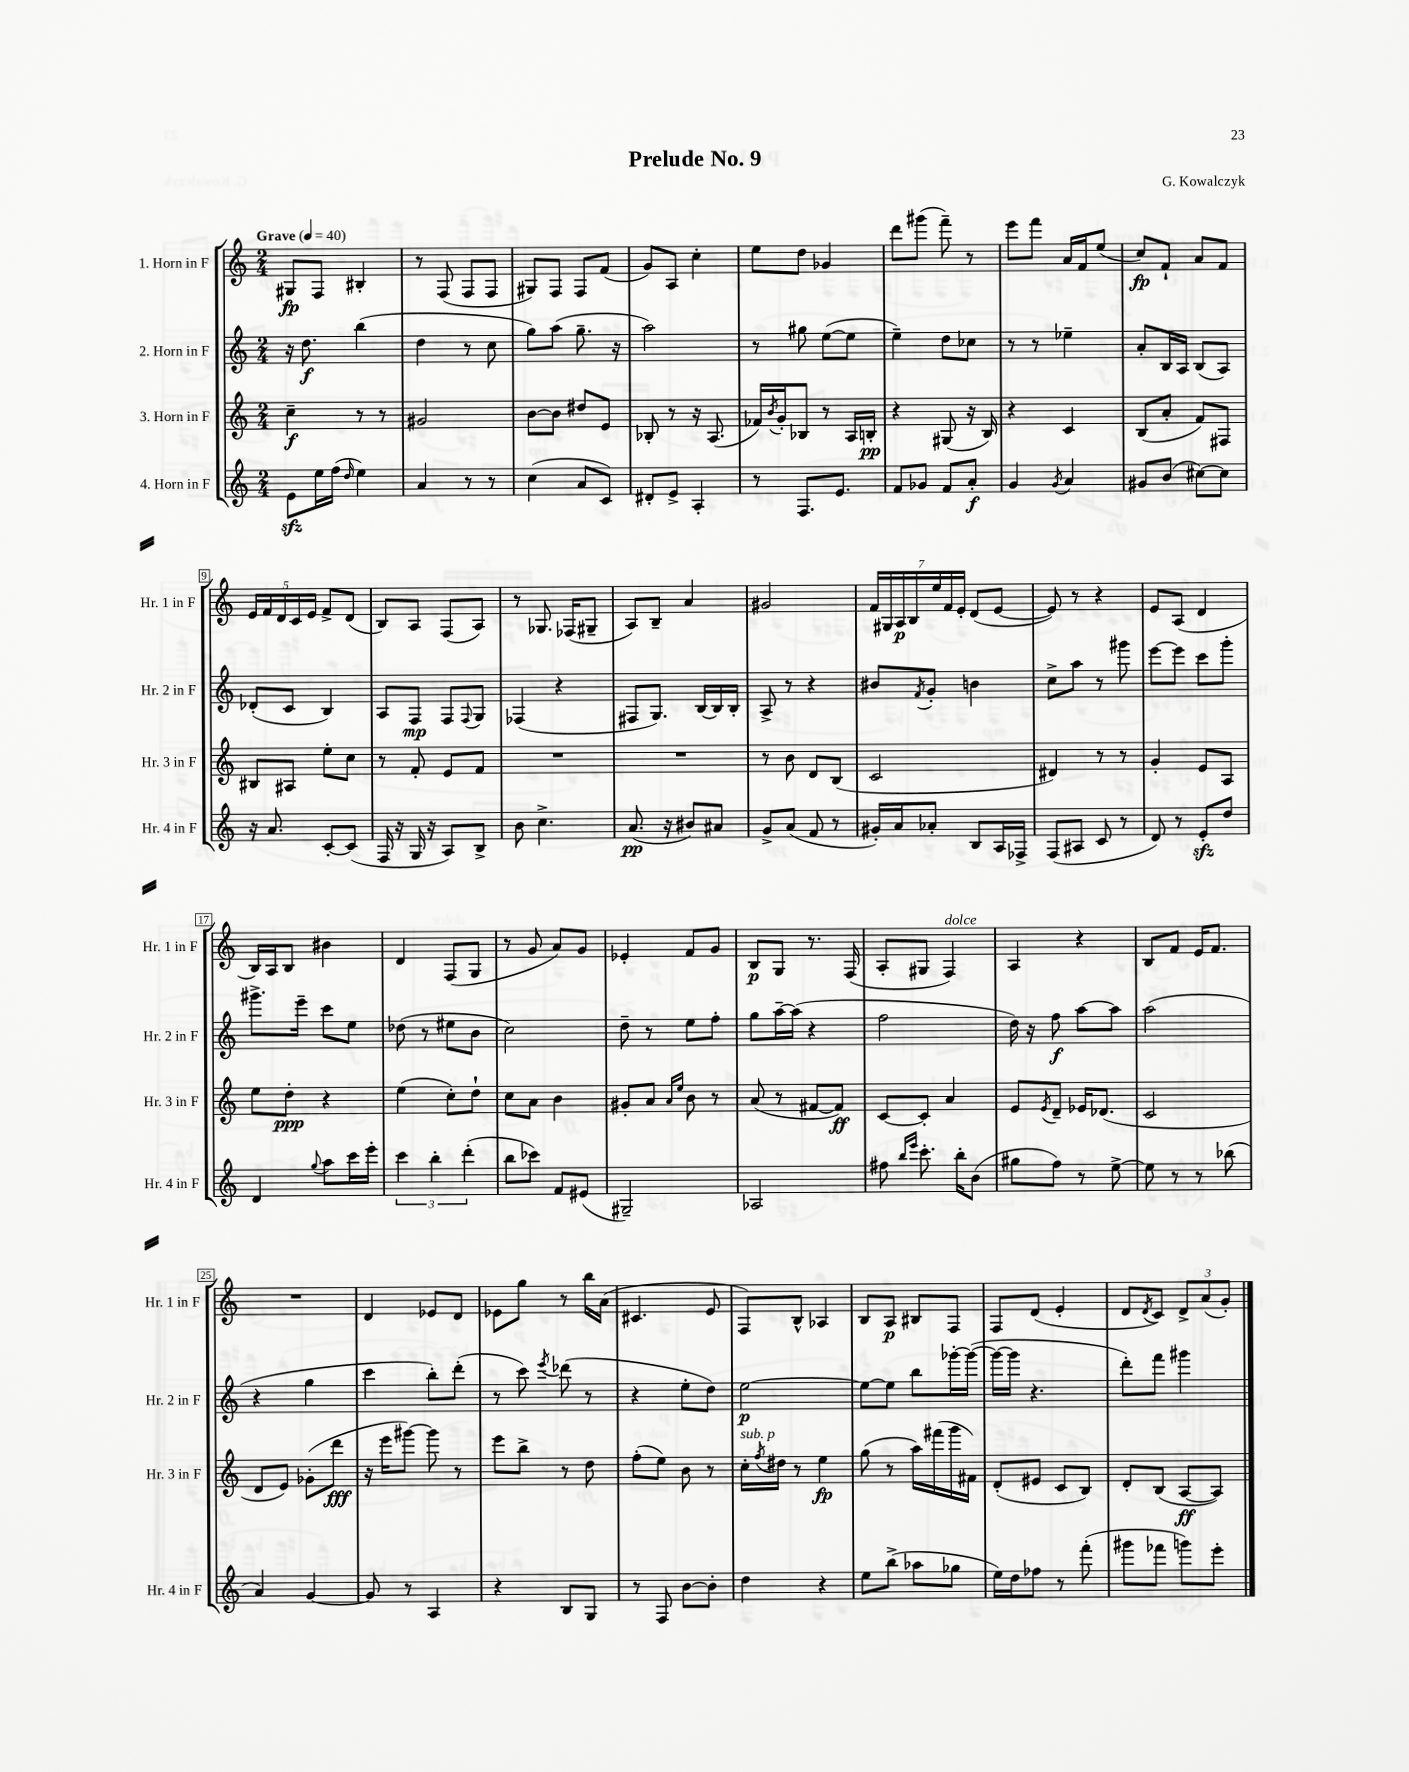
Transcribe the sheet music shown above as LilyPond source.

\header { title = "Prelude No. 9" composer = "G. Kowalczyk" }
<<
\new StaffGroup <<
\new Staff = "s0" \with { instrumentName = "1. Horn in F" shortInstrumentName = "Hr. 1 in F" } {
    \clef treble \key c \major \numericTimeSignature \time 2/4 \tempo "Grave" 4 = 40
    gis8\fp f8 bis4-. |
    r8 f8( f8 f8 |
    gis8) f8 f8 f'8( |
    g'8) a8 c''4-. |
    e''8 d''8 ges'4 |
    d'''8 gis'''8( f'''8--) r8 |
    e'''8 f'''8 a'16 f'16 e''8( |
    c''8\fp) f'8-! a'8 f'8 |
    \tuplet 5/4 { e'16 f'16 d'16 c'16 e'16 } f'8-> d'8( |
    b8) a8 f8( a8) |
    r8 ges8. fes16( gis8-- |
    a8) b8-- a'4 |
    gis'2 |
    \tuplet 7/4 { f'16 gis16 a16\p b16 e''16 f'16 e'16-. } d'8( e'8~ |
    e'8) r8 r4 |
    e'8 a8( d'4 |
    b16) a16 b8 bis'4 |
    d'4 f8( g8 |
    r8 g'8 a'8) g'8 |
    ees'4-. f'8 g'8 |
    b8\p g8 r8. f16( |
    a8-. gis8 f4^\markup { \italic "dolce" }) |
    a4 r4 |
    b8 f'8 e'16 f'8. |
    R2 |
    d'4 ees'8 d'8 |
    ees'8 g''8 r8 b''16 a'16( |
    cis'4. e'8 |
    f8) b8-^ aes4 |
    b8 a8\p bis8 f8 |
    f8 d'8( e'4-. |
    d'8 \acciaccatura { d'8 } c'8) \tuplet 3/2 { d'8-> a'8( g'8-.) } \bar "|." |
}
\new Staff = "s1" \with { instrumentName = "2. Horn in F" shortInstrumentName = "Hr. 2 in F" } {
    \clef treble \key c \major \numericTimeSignature \time 2/4
    r16 d''8.\f b''4( |
    d''4 r8 c''8 |
    g''8) a''8( g''8.-- r16 |
    a''2) |
    r8 gis''8 e''8~( e''8 |
    e''4--) d''8 ces''8 |
    r8 r8 ees''4-- |
    a'8-. b16 a16 b8( a8) |
    des'8-.( c'8 b4) |
    a8 f8\mp f8 \appoggiatura { f8 } g8 |
    fes4( r4 |
    fis8 g8.) b16~ b16 b16-. |
    a8-> r8 r4 |
    bis'8 \acciaccatura { f'8 } g'8-. b'4 |
    c''8-> a''8 r8 gis'''8 |
    e'''8~ e'''8 c'''8 g'''8-. |
    gis'''8.-> e'''16-- c'''8 e''8 |
    des''8( r8 eis''8 b'8 |
    c''2) |
    d''8-- r8 e''8 f''8-. |
    g''8 a''16~-- a''16( r4 |
    f''2 |
    d''16) r16 f''8\f a''8~ a''8 |
    a''2( |
    r4 g''4 |
    c'''4 b''8-.) d'''8-.( |
    r8 c'''8) \acciaccatura { e'''8 } des'''8( r8 |
    r4 e''8-. d''8) |
    e''2~\p |
    e''8~ e''8 b''8 ges'''16~-. ges'''16~( |
    ges'''16~ ges'''16 r4. |
    d'''8-.) f'''8 gis'''4 \bar "|." |
}
\new Staff = "s2" \with { instrumentName = "3. Horn in F" shortInstrumentName = "Hr. 3 in F" } {
    \clef treble \key c \major \numericTimeSignature \time 2/4
    c''4--\f r8 r8 |
    gis'2 |
    b'8~ b'8 dis''8 e'8 |
    bes8-. r8 r16 a8.( |
    fes'16) \acciaccatura { b'8 } g'16-. bes8 r8 a16 b16-.\pp |
    r4 gis8( r16 b16) |
    r4 c'4 |
    b8( a'8-. f'8) fis8 |
    bis8 ais8 e''8-. c''8 |
    r8 f'8-. e'8 f'8 |
    R2 |
    R2 |
    r8 b'8 d'8 b8( |
    c'2 |
    dis'4) r8 r8 |
    g'4-. e'8 a8 |
    e''8 d''8-.\ppp r4 |
    e''4( c''8-.) d''8-! |
    c''8 a'8 b'4 |
    gis'8-. a'8 \grace { a'16 e''16 } b'8 r8 |
    a'8( r8 fis'8~ fis'8\ff) |
    c'8~ c'8-. a'4 |
    e'8 \acciaccatura { e'8 } d'8-- ees'16 des'8.( |
    c'2 |
    d'8 e'8) ges'8-.( d'''8\fff |
    r16 e'''16 gis'''8~) gis'''8 r8 |
    e'''8 b''8-> r8 d''8 |
    f''8-.( e''8) b'8 r8 |
    c''16-.^\markup { \italic "sub. p" } \acciaccatura { f''8 } dis''16 r8 e''4\fp |
    g''8( r8 a''16) fis'''16( g'''16 fis'16) |
    d'8-.( eis'8 c'8 b8) |
    d'8-. b8( a8~\ff a8) \bar "|." |
}
\new Staff = "s3" \with { instrumentName = "4. Horn in F" shortInstrumentName = "Hr. 4 in F" } {
    \clef treble \key c \major \numericTimeSignature \time 2/4
    e'8\sfz e''16 f''16( \grace { d''16 } e''4) |
    a'4 r8 r8 |
    c''4( a'8 c'8) |
    dis'8-. e'8-> a4-. |
    r8 f8. e'8. |
    f'8 ges'8 f'8 a'8-.\f |
    g'4 \acciaccatura { g'8 } a'4 |
    gis'8 b'8( cis''8~) cis''8 |
    r16 a'8. c'8~-. c'8( |
    f16 r16 g16 r16 a8) b8-> |
    b'8 c''4.-> |
    a'8.\pp( r16 bis'8) ais'8 |
    g'8-> a'8( f'8 r8 |
    gis'16-.) a'16 aes'8-. b8 a16 fes16-> |
    f8( ais8 c'8 r8 |
    d'8) r8 e'8-.\sfz d''8 |
    d'4 \appoggiatura { g''8 } a''8 c'''16 e'''16-. |
    \tuplet 3/2 { c'''4 b''4-. d'''4-.( } |
    b''8 ces'''8) f'8 eis'8( |
    gis2--) |
    aes2 |
    fis''8 \grace { b''16 e'''16 } c'''8.-. b''16-. b'8( |
    gis''8 f''8) r8 e''8~-> |
    e''8 r8 r8 bes''8( |
    a'4) g'4~ |
    g'8 r8 a4 |
    r4 b8 g8 |
    r8 f8 b'8~ b'8-. |
    d''4 r4 |
    e''8 b''8->( aes''8 ges''8 |
    e''16) d''16 fes''8 r8 f'''8-.( |
    gis'''8 fes'''8 g'''8) e'''8-. \bar "|." |
}
>>
>>
\layout { \context { \Score \override BarNumber.stencil = #(make-stencil-boxer 0.1 0.3 ly:text-interface::print) } }
